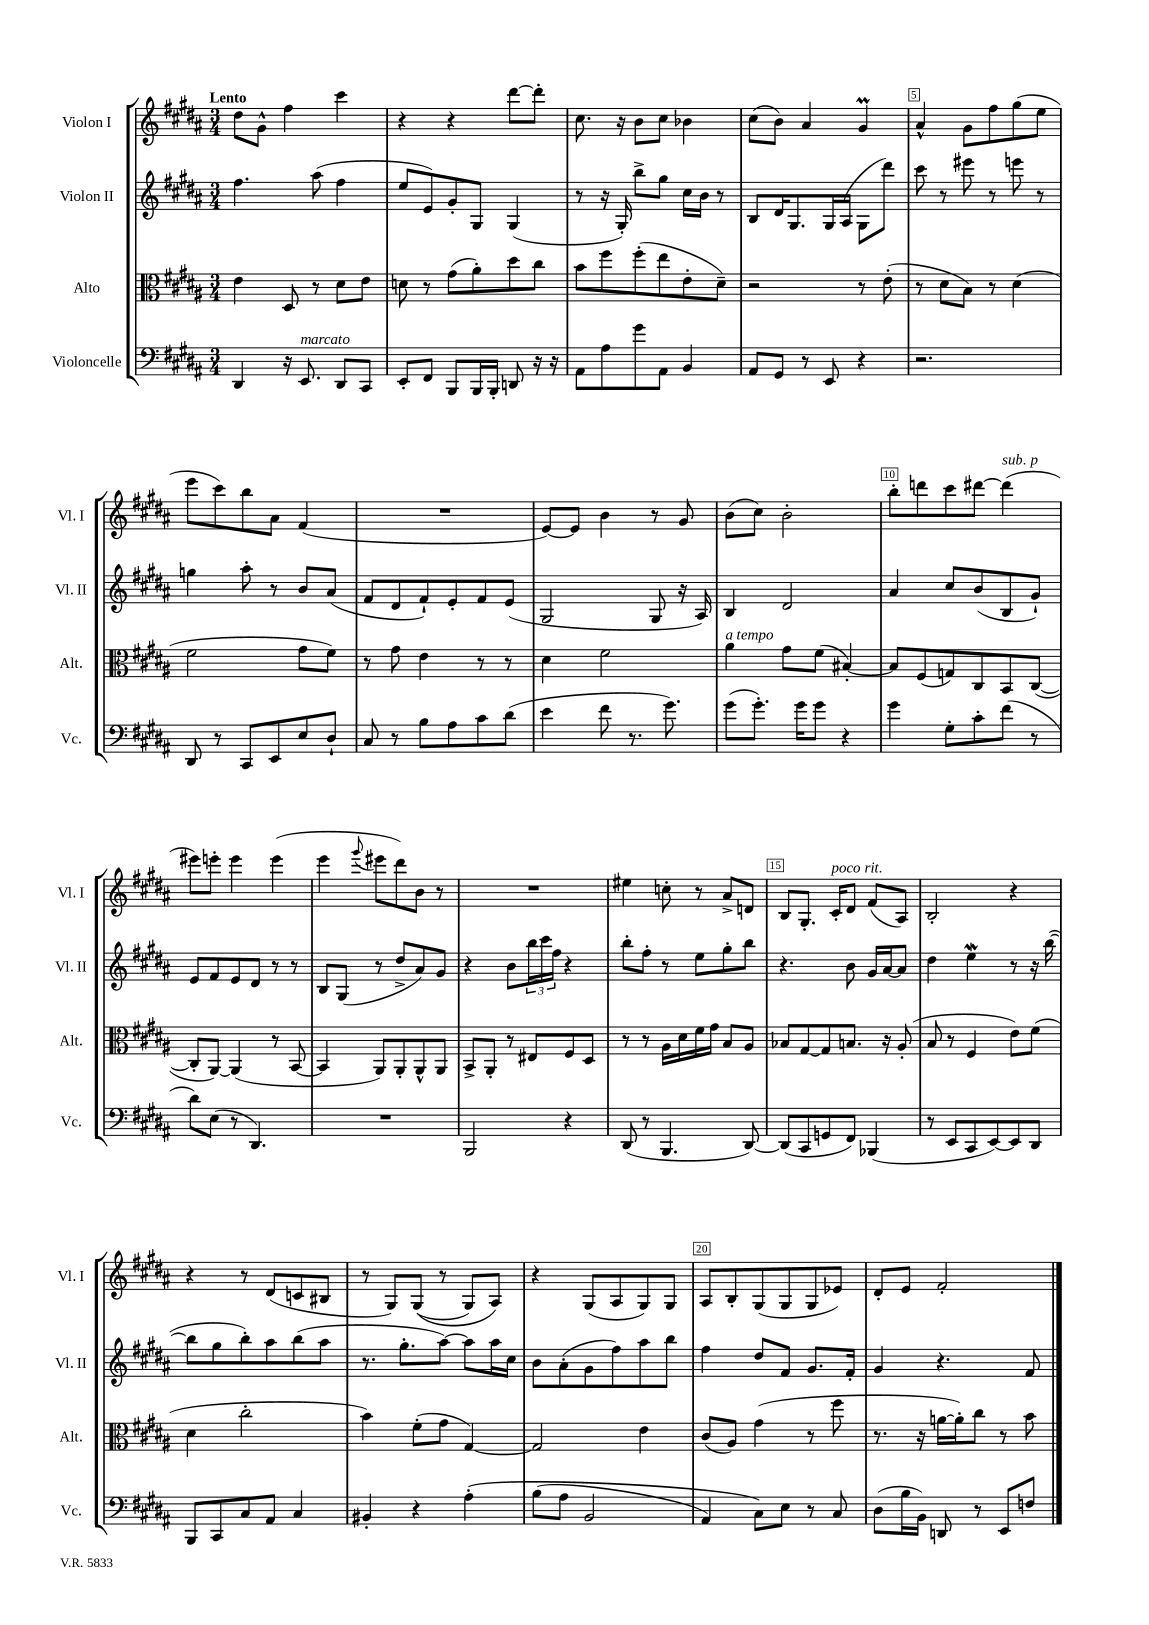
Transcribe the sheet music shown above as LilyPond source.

<<
\new StaffGroup <<
\new Staff = "s0" \with { instrumentName = "Violon I" shortInstrumentName = "Vl. I" } {
    \clef treble \key b \major \numericTimeSignature \time 3/4 \tempo "Lento"
    dis''8 gis'8-^ fis''4 cis'''4 |
    r4 r4 dis'''8~ dis'''8-. |
    cis''8. r16 b'8 cis''8 bes'4 |
    cis''8( b'8) ais'4 gis'4\prall |
    ais'4-^ gis'8 fis''8 gis''8( e''8 |
    e'''8 cis'''8) b''8 ais'8 fis'4( |
    R2. |
    e'8~) e'8 b'4 r8 gis'8 |
    b'8( cis''8) b'2-. |
    b''8-. d'''8 cis'''8 dis'''8~ dis'''4^\markup { \italic "sub. p" }( |
    eis'''8) e'''8-. e'''4 e'''4( |
    e'''4 \appoggiatura { gis'''8 } eis'''8 dis'''8) b'8 r8 |
    R2. |
    eis''4 c''8-. r8 ais'8-> d'8 |
    b8 gis8.-. cis'16-.^\markup { \italic "poco rit." } dis'8 fis'8( ais8) |
    b2-. r4 |
    r4 r8 dis'8( c'8 bis8 |
    r8 gis8) gis8(\( r8 gis8) ais8\) |
    r4 gis8( ais8 gis8) gis8 |
    ais8 b8-. gis8( gis8 gis8 ees'8) |
    dis'8-. e'8 fis'2-. \bar "|." |
}
\new Staff = "s1" \with { instrumentName = "Violon II" shortInstrumentName = "Vl. II" } {
    \clef treble \key b \major \numericTimeSignature \time 3/4
    fis''4. ais''8( fis''4 |
    e''8 e'8) gis'8-. gis8 gis4( |
    r8 r16 gis16-.) b''8-> gis''8 cis''16 b'16 r8 |
    b8 dis'16 gis8. gis16 ais16( gis8 dis'''8) |
    cis'''8 r8 eis'''8 r8 e'''8 r8 |
    g''4 ais''8-. r8 b'8 ais'8( |
    fis'8 dis'8 fis'8-!) e'8-. fis'8 e'8( |
    gis2 gis8 r16 ais16) |
    b4 dis'2 |
    ais'4 cis''8 b'8( b8 gis'8-!) |
    e'8 fis'8 e'8 dis'8 r8 r8 |
    b8 gis8( r8 dis''8-> ais'8) gis'8 |
    r4 b'8 \tuplet 3/2 { b''16 cis'''16 fis''16 } r4 |
    b''8-. fis''8-. r8 e''8 gis''8-. b''8 |
    r4. b'8 gis'16 ais'16~ ais'8 |
    dis''4 e''4\mordent r8 r16 b''16~( |
    b''8 gis''8 b''8-.) ais''8 b''8( ais''8 |
    r8. gis''8.-. ais''8~) ais''8 ais''16 cis''16 |
    b'8 ais'8-.( gis'8 fis''8) ais''8 b''8 |
    fis''4 dis''8 fis'8 gis'8. fis'16-. |
    gis'4 r4. fis'8 \bar "|." |
}
\new Staff = "s2" \with { instrumentName = "Alto" shortInstrumentName = "Alt." } {
    \clef alto \key b \major \numericTimeSignature \time 3/4
    e'4 dis8 r8 dis'8 e'8 |
    d'8 r8 gis'8( ais'8-.) dis''8 cis''8 |
    b'8 fis''8 fis''8-.( e''8 e'8-. dis'8--) |
    r2 r8 e'8-.( |
    r8 dis'8 b8) r8 dis'4( |
    fis'2 gis'8 fis'8) |
    r8 gis'8 e'4 r8 r8 |
    dis'4 fis'2 |
    ais'4^\markup { \italic "a tempo" } gis'8 fis'8( bis4~-.) |
    bis8 fis8( g8) cis8 b,8 cis8~( |
    cis8-. ais,8~) ais,4( r8 b,8~ |
    b,4 ais,8) ais,8-. ais,8-^ ais,8 |
    b,8-> ais,8-. r8 eis8 fis8 dis8 |
    r8 r8 ais16 dis'16 fis'16 gis'16 b8 ais8 |
    bes8 gis8~ gis8 b8. r16 ais8-.( |
    b8 r8 fis4 e'8) fis'8( |
    dis'4 cis''2-. |
    b'4) fis'8-.( gis'8 gis4~) |
    gis2 e'4 |
    cis'8( ais8) gis'4( r8 fis''8 |
    r8. r16 a'16~ a'16-.) cis''8 r8 b'8 \bar "|." |
}
\new Staff = "s3" \with { instrumentName = "Violoncelle" shortInstrumentName = "Vc." } {
    \clef bass \key b \major \numericTimeSignature \time 3/4
    dis,4 r16 e,8.^\markup { \italic "marcato" } dis,8 cis,8 |
    e,8-. fis,8 b,,8 b,,16 b,,16-. d,8 r16 r16 |
    ais,8 ais8 gis'8 ais,8 b,4 |
    ais,8 gis,8 r8 e,8 r4 |
    r2. |
    dis,8 r8 cis,8 e,8 e8 dis8-! |
    cis8 r8 b8 ais8 cis'8 dis'8( |
    e'4 fis'8 r8. gis'8.) |
    gis'8( gis'8.-.) gis'16 gis'8 r4 |
    gis'4 gis8-. cis'8-. fis'8( r8 |
    dis'8) e8( r8 dis,4.) |
    R2. |
    b,,2 r4 |
    dis,8( r8 b,,4. dis,8~) |
    dis,8( cis,8 g,8 fis,8) bes,,4( |
    r8 e,8 cis,8 e,8~) e,8 dis,8 |
    b,,8 cis,8 cis8 ais,8 cis4 |
    bis,4-. r4 ais4-.\( |
    b8( ais8 b,2 |
    ais,4) cis8\) e8 r8 cis8 |
    dis8( b16 b,16) d,8 r8 e,8 f8 \bar "|." |
}
>>
>>
\layout { \context { \Score \override BarNumber.break-visibility = ##(#f #t #t) barNumberVisibility = #(every-nth-bar-number-visible 5) \override BarNumber.stencil = #(make-stencil-boxer 0.1 0.3 ly:text-interface::print) } }
